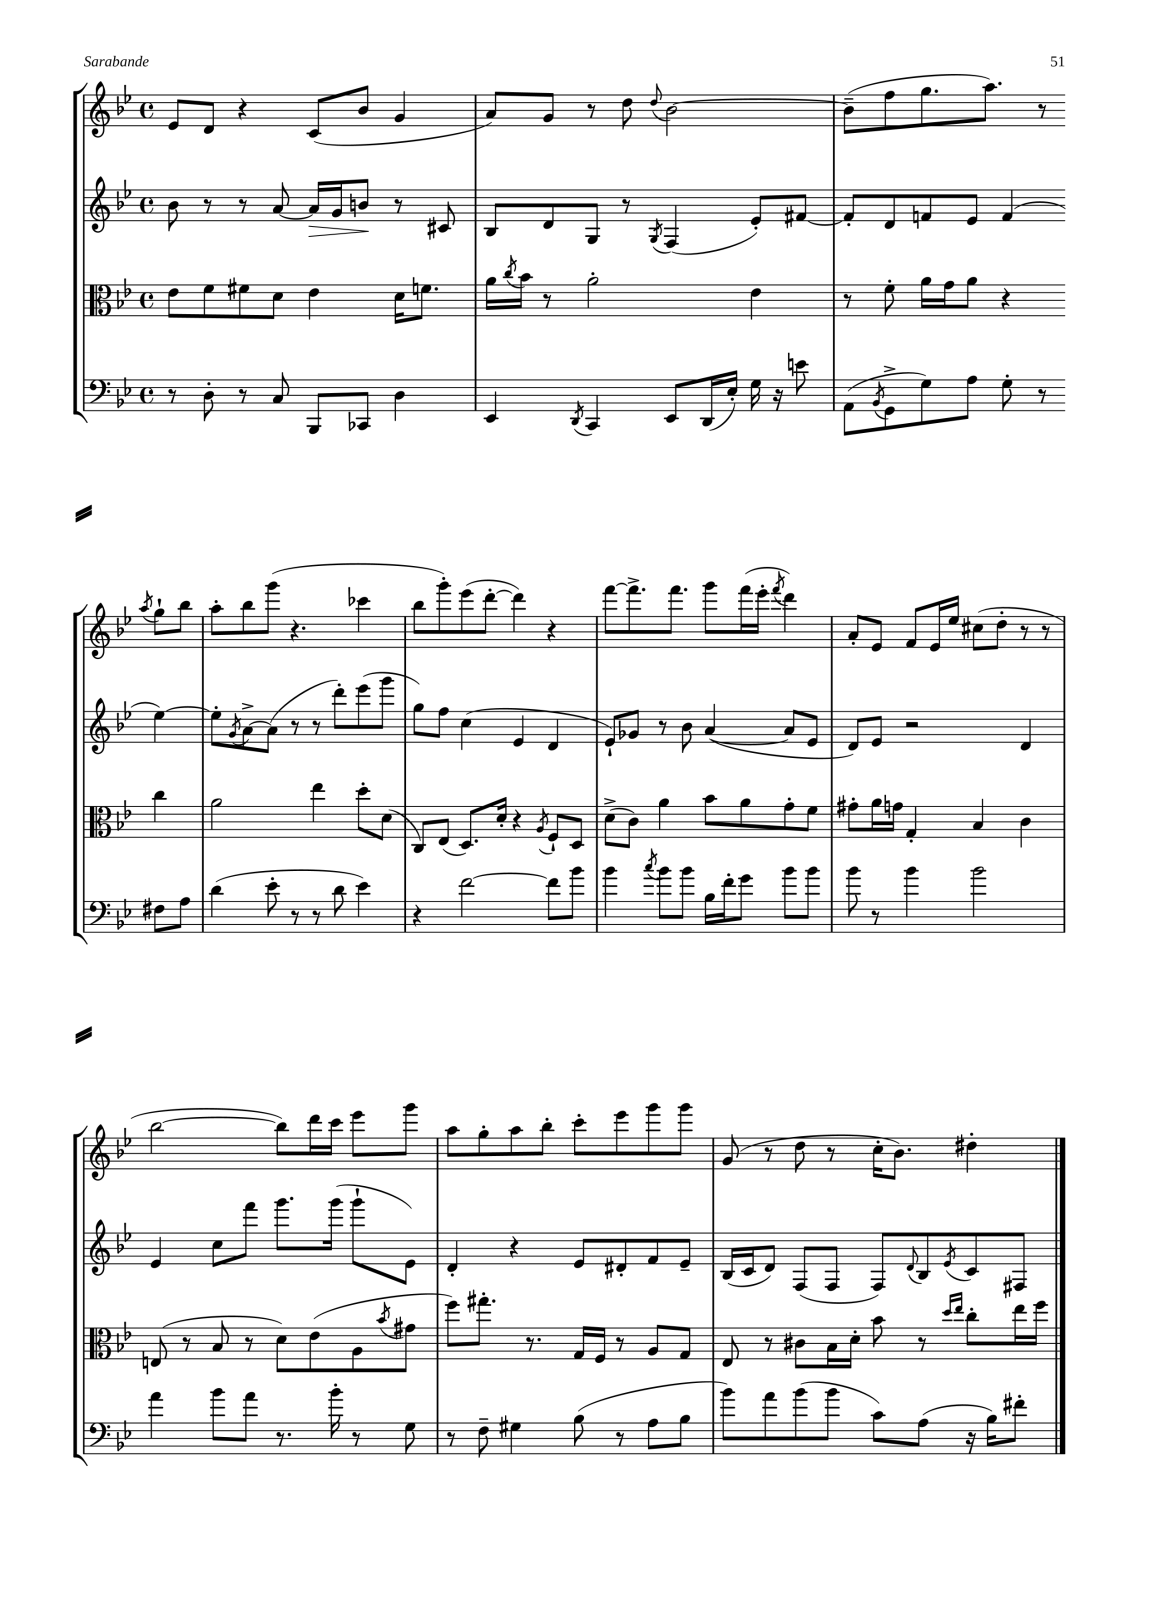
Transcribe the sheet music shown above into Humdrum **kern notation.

**kern	**kern	**kern	**kern
*staff4	*staff3	*staff2	*staff1
*clefF4	*clefC3	*clefG2	*clefG2
*k[b-e-]	*k[b-e-]	*k[b-e-]	*k[b-e-]
*M4/4	*M4/4	*M4/4	*M4/4
*met(c)	*met(c)	*met(c)	*met(c)
8r	8e-\L	8b-\	8e-/L
8D'\	8f\	8r	8d/J
8r	8f#\	8r	4r
8C/	8d\J	[8a/	.
8BBB-/L	4e-\	16a/]LL	(8c/L
.	.	16g/J	.
8CC-/J	.	8b/J	8b-/J
4D\	16d\LK	8r	4g/
.	8.f\J	.	.
.	.	8c#/	.
=	=	=	=
4EE-/	16a\LL	8B-/L	8a/L)
.	8qcc/	.	.
.	16b-\JJ	.	.
.	8r	8d/	8g/J
8qDD/	.	.	.
4CC/	2a'\	8G/J	8r
.	.	8r	8dd\
.	.	8qG/	8qqdd/
8EE-/L	.	(4F/	[2b-\
(16DD/L	.	.	.
16E-'/JJ)	.	.	.
16G\	4e-\	8e-'/L)	.
16r	.	.	.
8e\	.	[8f#/J	.
=	=	=	=
(8AA\L	8r	8f#'/]L	(8b-~\]L
8qBB-/	.	.	.
8GG^\	8f'\	8d/	8ff\
8G\)	16a\LL	8f/	8.gg\
.	16g\J	.	.
8A\J	8a\J	8e-/J	.
.	.	.	8.aa\J)
8G'\	4r	(4f/	.
8r	.	.	8r
.	.	.	8qaa/
8F#\L	4cc\	[4ee-\)	8gg`\L
8A\J	.	.	8bb-\J
=	=	=	=
(4d\	2a\	8ee-'\]L	8aa'\L
.	.	8qg/	.
.	.	[8a^\	8bb-\
8e-'\	.	(8a\]J	(8ggg\J
8r	.	8r	4.r
8r	4ee-\	8r	.
8d\	.	8ddd'\L)	.
4e-\)	8dd'\L	(8eee-\	4ccc-\
.	(8d\J	8ggg\J	.
=	=	=	=
4r	8C/L)	8gg\L)	8bb-\L
.	(8E-/J	8ff\J	8ggg'\)
[2f\	8.D/L)	(4cc\	(8eee-\
.	.	.	[8ddd'\J
.	16d'/Jk	.	.
.	4r	4e-/	4ddd\])
.	8qA/	.	.
8f\]L	8F`/L	4d/	4r
8b-\J	8D/J	.	.
=	=	=	=
4b-\	(8d^\L	8e-`/L)	[8fff\L
.	8c\J)	8g-/J	8.fff^\]
8qcc/	.	.	.
8b-\L	4a\	8r	.
.	.	.	8.fff\J
8b-\J	.	8b-\	.
16B-\LL	8b-\L	([4a/	8ggg\L
16f'\J	.	.	.
8g\J	8a\	.	(16fff\L
.	.	.	16eee-'\JJ
.	.	.	8qfff/
8b-\L	8g'\	8a/]L	4ddd\)
8b-\J	8f\J	8e-/J	.
=	=	=	=
8b-\	8g#'\L	8d/L)	8a'/L
8r	16a\L	8e-/J	8e-/J
.	16g\JJ	.	.
4b-\	4G'/	2r	8f/L
.	.	.	16e-/L
.	.	.	16ee-/JJ
2b-\	4B-/	.	(8cc#\L
.	.	.	8dd'\J
.	4c\	4d/	8r
.	.	.	8r
=	=	=	=
4a\	(8E/	4e-/	[2bb-\
.	8r	.	.
8b-\L	8B-/	8cc\L	.
8a\J	8r	8fff\J	.
8.r	8d\L)	8.ggg\L	8bb-\]L)
.	(8e-\	.	16ddd\L
16b-'\	.	(16ggg\Jk	16ccc\JJ
8r	8A\	8ggg`\L	8eee-\L
.	8qb-/	.	.
8G\	8g#\J	8e-\J)	8ggg\J
=	=	=	=
8r	8ff\L)	4d'/	8aa\L
8F~\	8.gg#'\J	.	8gg'\
4G#\	.	4r	8aa\
.	8.r	.	.
.	.	.	8bb-'\J
(8B-\	16G/LL	8e-/L	8ccc'\L
.	16F/JJ	.	.
8r	8r	8d#'/	8eee-\
8A\L	8A/L	8f/	8ggg\
8B-\J	8G/J	8e-~/J	8ggg\J
=	=	=	=
8b-\L)	8E-/	(16B-/LL	(8g/
.	.	16c/J	.
8a\	8r	8d/J)	8r
(8b-\	8c#\L	(8F/L	8dd\
8b-\J	16B-\L	8F/J	8r
.	16d'\JJ	.	.
8c\L)	8b-\	8F/L)	16cc'\LK
.	.	.	8.b-\J)
.	.	8qqd/	.
(8A\J	8r	8B-/	.
.	16qqdd/LL	.	.
.	16qqee-/JJ	8qe-/	.
16r	8cc'\L	8c/	4dd#'\
16B-\LK)	.	.	.
8f#'\J	16ee-\L	8F#/J	.
.	16ff\JJ	.	.
==	==	==	==
*-	*-	*-	*-
